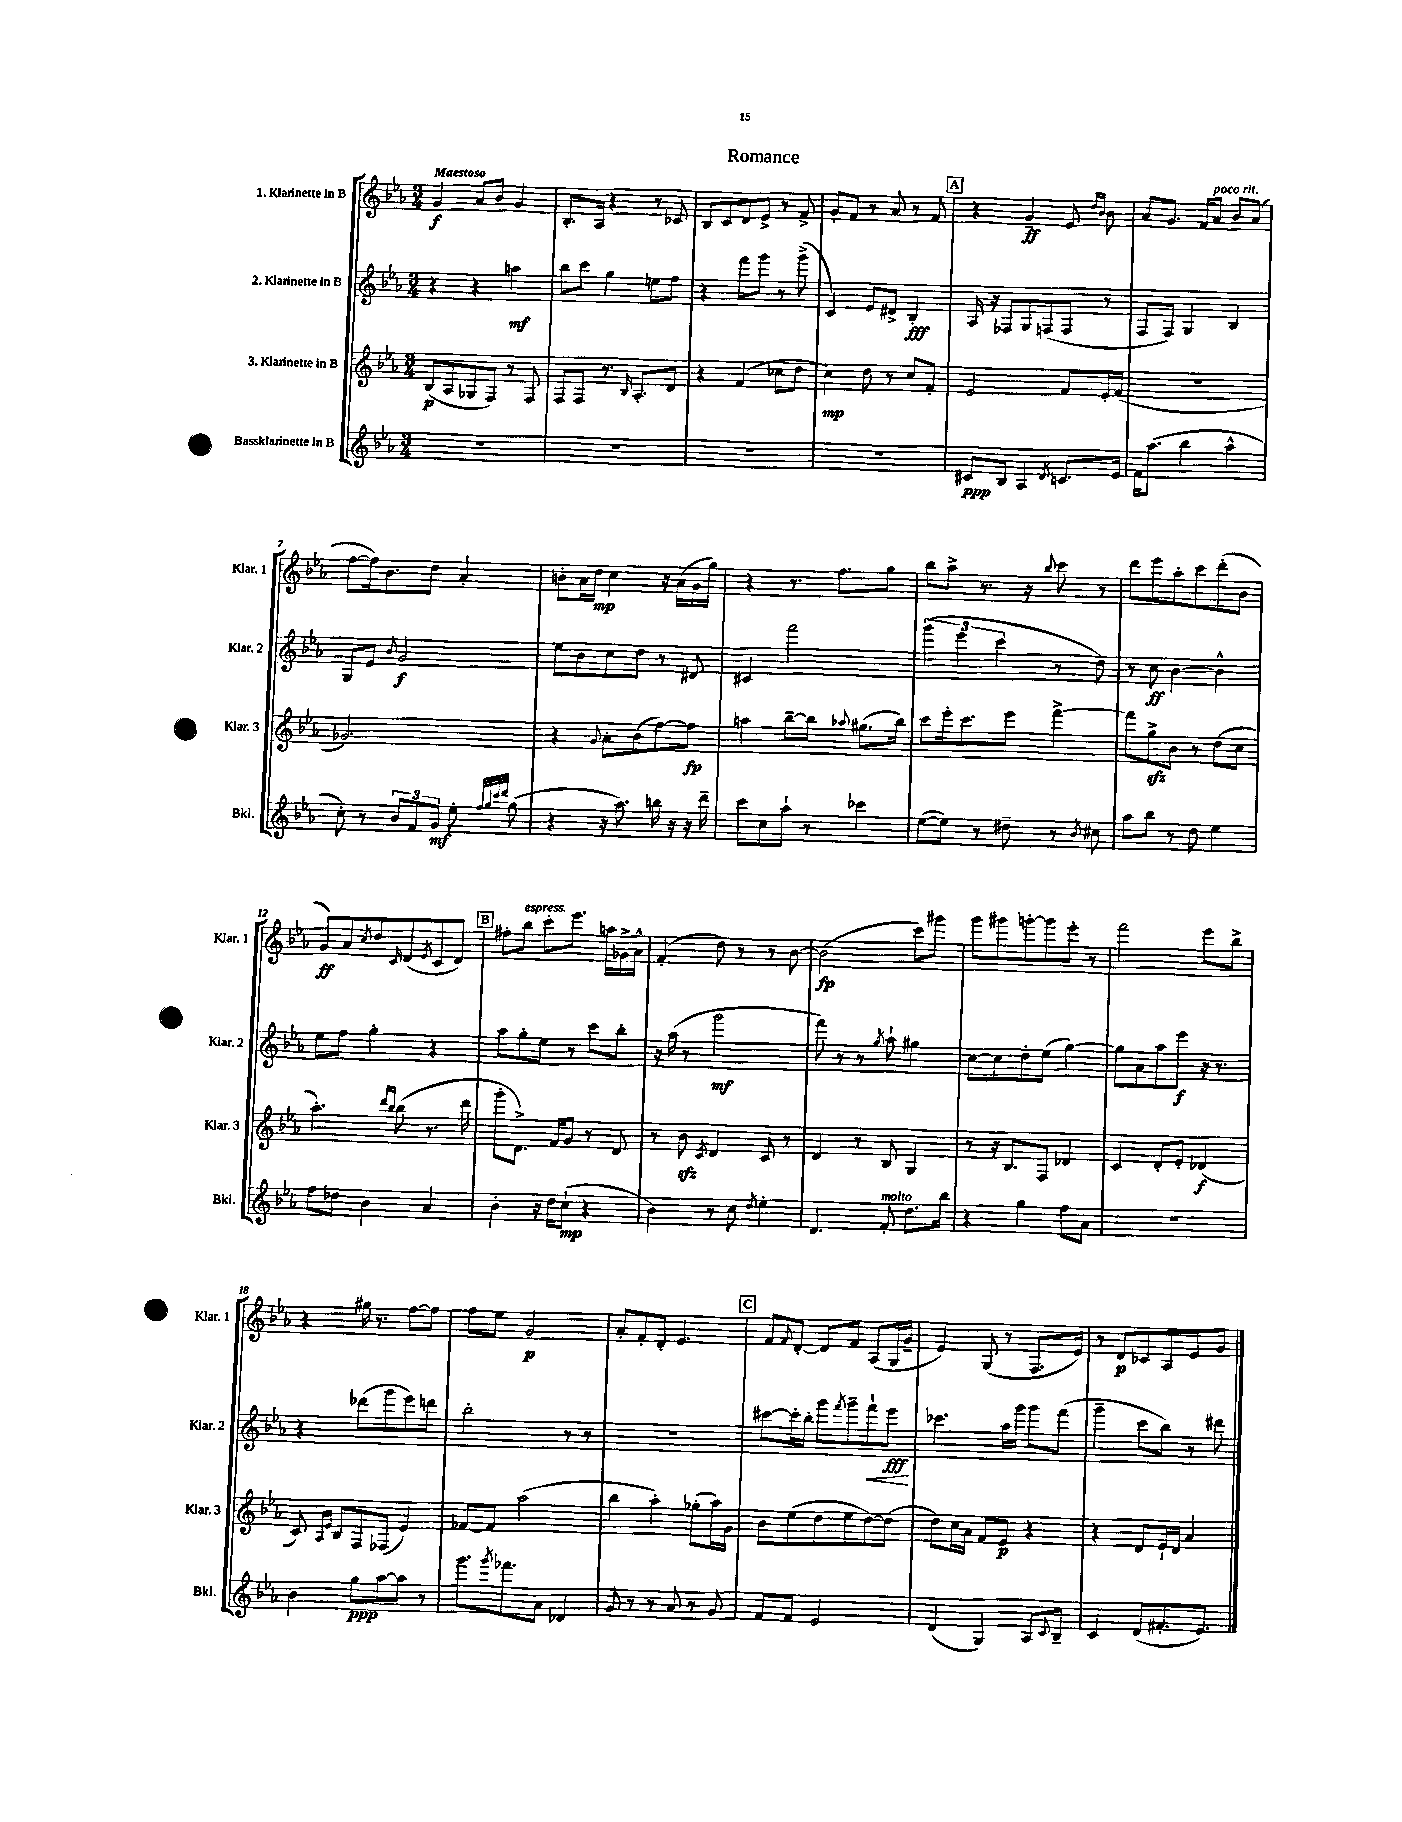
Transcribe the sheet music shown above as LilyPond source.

\header { title = "Romance" }
<<
\new StaffGroup <<
\new Staff = "s0" \with { instrumentName = "1. Klarinette in B" shortInstrumentName = "Klar. 1" } {
    \clef treble \key ees \major \numericTimeSignature \time 3/4 \tempo "Maestoso"
    g'4\f aes'8 bes'8 g'4 |
    bes8.-. aes16 r4 r8 ces'8 |
    bes8 c'8 d'8 ees'8-> r8 f'8-> |
    g'8-. f'8 r8 aes'8 r8 f'8 |
    \mark \markup { \box "A" } r4 g'4--\ff ees'8 \grace { d''16 bes'16 } bes'8 |
    aes'8 g'8. f'16 aes'8^\markup { \italic "poco rit." } bes'8 aes'8( |
    f''8~ f''16) bes'8. d''8 aes'4-. |
    b'8-. aes'16 d''16\mp c''4 r16 aes'16( g'16 g''16) |
    r4 r8. f''8. g''8 |
    bes''8 aes''8-> r8. r16 \appoggiatura { bes''8 } c'''8 r8 |
    d'''8 ees'''8 aes''8-. c'''8 d'''8-.( bes'8 |
    g'8\ff) aes'8 \acciaccatura { c''8 } d''8 \grace { c'16 } d'8( \acciaccatura { ees'8 } c'8 d'8) |
    \mark \markup { \box "B" } fis''8-. bes''8^\markup { \italic "espress." } c'''8-. ees'''8. a''16 ges'16-> aes'16-^ |
    f'4-.( d''8) r8 r8 bes'8~ |
    bes'2\fp( c'''8) gis'''8 |
    g'''8 gis'''8 g'''8~-. g'''8 ees'''8-. r8 |
    f'''2 ees'''8 bes''8-> |
    r4 gis''16 r8. f''8~ f''8 |
    f''8 ees''8 g'2\p |
    aes'8-. f'8-. d'8-. ees'4. |
    \mark \markup { \box "C" } f'8 \appoggiatura { f'8 } d'8~-. d'8 f'8 aes8( g16 g'16-- |
    ees'4) g8( r8 f8. ees'16) |
    r8 d'8\p ces'8 aes8 ees'8 g'8 \bar "|." |
}
\new Staff = "s1" \with { instrumentName = "2. Klarinette in B" shortInstrumentName = "Klar. 2" } {
    \clef treble \key ees \major \numericTimeSignature \time 3/4
    r4 r4 a''4\mf |
    bes''8 c'''8 g''4 e''8 f''8 |
    r4 f'''8 g'''8 r8 g'''8->( |
    c'4) ees'8 dis'8-> bes4-.\fff |
    \mark \markup { \box "A" } aes16 r16 fes8 g8 f8( f8 r8 |
    f8 f8) g4 bes4 |
    g8 ees'8 \appoggiatura { bes'8 } g'2\f |
    ees''8 bes'8 c''8 d''8 r8 dis'8 |
    cis'4 f'''2 |
    \tuplet 3/2 { g'''4( ees'''4 c'''4 } r8 d''8) |
    r8 c''8\ff bes'4~ bes'4-^ |
    ees''8 f''8 g''4-. r4 |
    \mark \markup { \box "B" } aes''8 g''8-. ees''8 r8 c'''8 bes''8-. |
    r16 aes''16( r8 g'''2\mf |
    f'''8) r8 r8 \acciaccatura { g''8 } aes''8-! gis''4 |
    c''8~ c''8 d''8-. ees''8( g''4~) |
    g''8 aes'8 aes''8 ees'''8\f r16 r8. |
    r4 des'''8( g'''8 ees'''8) d'''8 |
    bes''2-. r8 r8 |
    R2. |
    \mark \markup { \box "C" } cis'''8~ cis'''16-. bes''16-. g'''8 \acciaccatura { f'''8 } g'''8-- f'''8-!\< ees'''8\fff\! |
    ces'''4. aes''16 g'''16 g'''8 f'''8( |
    g'''4-- c'''8 bes''8) r8 dis'''8 \bar "|." |
}
\new Staff = "s2" \with { instrumentName = "3. Klarinette in B" shortInstrumentName = "Klar. 3" } {
    \clef treble \key ees \major \numericTimeSignature \time 3/4
    bes8\p( aes8 ges8 f8) r8 f8 |
    f8 f8 r8. \grace { bes16 } aes8.-. d'8 |
    r4 f'4( ces''8 d''8 |
    c''4\mp) d''8 r8 c''8 f'8-. |
    \mark \markup { \box "A" } ees'2 f'8 ees'16-. f'16( |
    R2. |
    ges'2.) |
    r4 \appoggiatura { g'8 } aes'8-. bes'8( f''8~) f''8\fp |
    a''4 bes''8~-- bes''8 \appoggiatura { aes''8 } gis''8.( bes''16) |
    c'''8 ees'''16-. c'''8. ees'''8 f'''4~-> |
    f'''8 g''8->\sfz bes'8 r8 d''8( c''8 |
    aes''4.-.) \grace { d'''16 bes''16 } bes''8( r8. d'''16 |
    \mark \markup { \box "B" } g'''8-. d'8.->) f'16 g'8 r8 d'8 |
    r8 bes'8\sfz \acciaccatura { c'8 } d'4 c'8 r8 |
    d'4 r8 bes8 g4 |
    r8 r16 bes8. f8 des'4 |
    c'4 d'8-. ees'8-. des'4\f( |
    c'8) \grace { aes16 ees'16 } bes8 f8 fes8( ees'4) |
    fes'8~ fes'8 aes''2( |
    bes''4 aes''4-.) ges''8-.( aes''16) g'16 |
    \mark \markup { \box "C" } bes'8 ees''8( d''8 ees''8 d''8~) d''8( |
    d''8) c''16 aes'16 f'8 ees'8\p r4 |
    r4 d'8 ees'16-! d'16 aes'4 \bar "|." |
}
\new Staff = "s3" \with { instrumentName = "Bassklarinette in B" shortInstrumentName = "Bkl." } {
    \clef treble \key ees \major \numericTimeSignature \time 3/4
    R2. |
    R2. |
    R2. |
    R2. |
    \mark \markup { \box "A" } cis'8\ppp bes8 aes4 \acciaccatura { d'8 } c'8. ees'16 |
    f'16 aes''8.( bes''4 aes''4-^ |
    c''8-.) r8 \tuplet 3/2 { bes'8 f'8 g'8\mf } ees''8-. \grace { f''32 g''32 c'''32 d'''32 } g''8( |
    r4 r16 aes''8.) b''16 r16 r16 d'''16-- |
    c'''8 c''8 aes''8-! r8 ces'''4 |
    ees''8~( ees''8) r8 dis''8-- r8 \acciaccatura { bes'8 } cis''8 |
    aes''8 bes''8 r8 d''8 ees''4 |
    f''8 des''8 bes'4 aes'4 |
    \mark \markup { \box "B" } bes'4-. r16 d''16 c''8-!\mp( r4 |
    bes'4) r8 c''8 \acciaccatura { d''8 } ees''4-. |
    d'4. f'8-.^\markup { \italic "molto" } d''8. bes''16 |
    r4 g''4 f''8 aes'8 |
    R2. |
    bes'4 g''8\ppp aes''8~ aes''8 r8 |
    g'''8. \acciaccatura { g'''8 } fes'''8. aes'8 des'4 |
    g'8 r8 r8 aes'8 r8 g'8 |
    \mark \markup { \box "C" } f'8 f'8 ees'2 |
    d'4( g4) aes8 \appoggiatura { c'8 } bes8-- |
    c'4 d'8( fis'8.-. ees'8.) \bar "|." |
}
>>
>>
